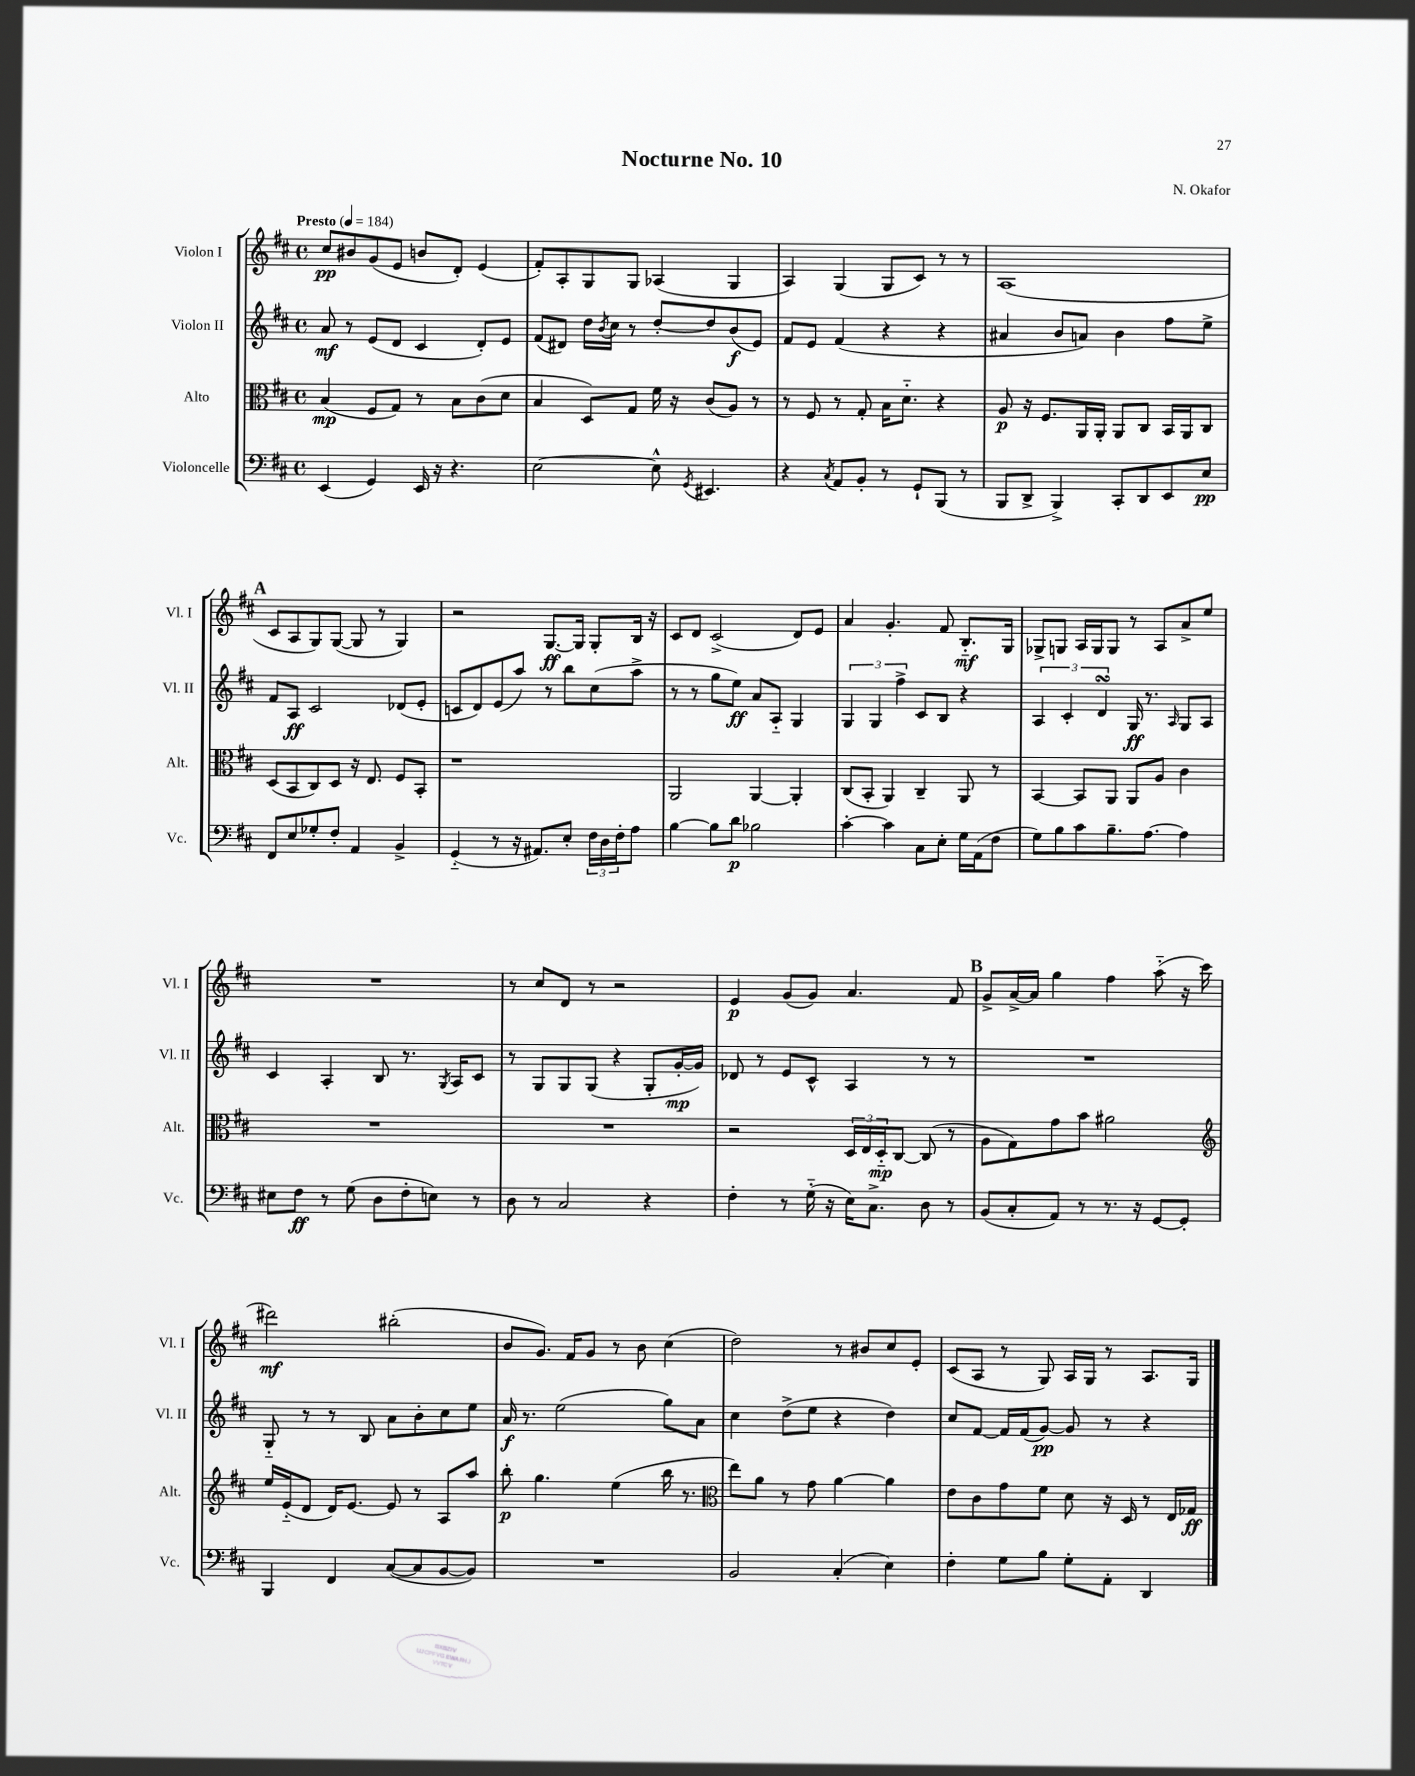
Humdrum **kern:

**kern	**kern	**kern	**kern
*staff4	*staff3	*staff2	*staff1
*clefF4	*clefC3	*clefG2	*clefG2
*k[f#c#]	*k[f#c#]	*k[f#c#]	*k[f#c#]
*M4/4	*M4/4	*M4/4	*M4/4
*met(c)	*met(c)	*met(c)	*met(c)
*MM184	*MM184	*MM184	*MM184
(4EE	(4B	8a	8cc#
.	.	8r	8b#
4GG)	8F#	(8e	(8g
.	8G)	8d	8e
16EE	8r	4c#	8b
16r	.	.	.
4.r	8B	.	8d')
.	(8c#	8d')	(4e
.	8d	8e	.
=	=	=	=
[2E	4B	(8f#	8f#')
.	.	8d#)	8A'
.	8D)	16dd	8G
.	.	8qb	.
.	.	16cc#	.
.	8G	8r	8G
8E^^]	16f#	[8dd'	(4A-
.	16r	.	.
8qGG	.	.	.
4.EE#	(8c#	8dd]	.
.	8A)	(8b	4G
.	8r	8e)	.
=	=	=	=
4r	8r	8f#	4A)
.	8F#	8e	.
8qC#	.	.	.
8AA	8r	(4f#	(4G
8BB'	8G'	.	.
8r	16B	4r	8G
.	8.d'~	.	.
8GG`	.	.	8c#)
(8BBB	4r	4r	8r
8r	.	.	8r
=	=	=	=
8BBB	8A	4a#	(1A
8DD^	16r	.	.
.	8.F#	.	.
4BBB^)	.	8b	.
.	16AA	8a)	.
.	16AA'	.	.
8CC#'	8AA	4b	.
8DD	8C#	.	.
8EE	16BB	8ff#	.
.	16AA	.	.
8E	8C#	8ee^	.
=	=	=	=
8FF#	(8D	8f#	8c#
8E	8BB	8A	8A
8G-'	8C#)	2c#	8G)
8F#'	8D	.	([8G
4AA	16r	.	8G]
.	8.E	.	.
.	.	.	8r
4BB^	8F#	(8d-	4G)
.	8BB'	8e'	.
=	=	=	=
(4GG'~	1r	8c	2r
.	.	8d)	.
8r	.	(8e	.
16r	.	8aa)	.
8.AA#)	.	.	.
.	.	8r	[8.G
8E'	.	8bb	.
.	.	.	16G]
24F#	.	(8cc#	8G'
24D	.	.	.
24F#'	.	.	.
8A	.	8aa^	16B
.	.	.	16r
=	=	=	=
[4B	2AA	8r	8c#
.	.	8r	8d
8B]	.	8gg	(2c#^
8d	.	8ee)	.
2B-	[4AA	8a	.
.	.	8A'~	.
.	4AA']	4G	8d)
.	.	.	8e
=	=	=	=
[4c#'	(8C#	6G	4a
.	8BB'	.	.
.	.	6G	.
4c#]	4AA)	.	4.g'
.	.	6ff#^	.
8C#	4C#~	8c#	.
8E'	.	8B	8f#
16G	8AA	4r	8.B'~
(16AA	.	.	.
8F#	8r	.	.
.	.	.	16G
=	=	=	=
8G)	[4BB	6A	8G-^
8B	.	.	8G
.	.	6c#'	.
8c#	8BB]	.	16A
.	.	.	16G
.	.	6d	.
8.B~	8AA	.	8G
.	8AA	16G	8r
[8.A	.	8.r	.
.	8A	.	8A
.	.	16qqA	.
4A]	4c#	8G	8a^
.	.	8A	8ee
=	=	=	=
8E#	1r	4c#	1r
8F#	.	.	.
8r	.	4A'	.
(8G	.	.	.
8D	.	8B	.
8F#'	.	8.r	.
8E)	.	.	.
.	.	8qG	.
.	.	16A	.
8r	.	8c#	.
=	=	=	=
8D	1r	8r	8r
8r	.	8G	8cc#
2C#	.	8G	8d
.	.	(8G	8r
.	.	4r	2r
4r	.	8G'	.
.	.	[16g'	.
.	.	16g])	.
=	=	=	=
4F#'	2r	8d-	4e
.	.	8r	.
8r	.	8e	(8g
(16G'~	.	8c#^^	8g)
16r	.	.	.
16E)	24D	4A	4.a
.	24E	.	.
8.C#^	.	.	.
.	24D'~	.	.
.	[8C#	.	.
8D	(8C#]	8r	.
8r	8r	8r	8f#
=	=	=	=
(8BB	8A	1r	8g^
8C#'	8G)	.	[16a^
.	.	.	16a]
8AA)	8g	.	4gg
8r	8b	.	.
8.r	2a#	.	4ff#
16r	.	.	.
[8GG	.	.	(8aa'~
8GG']	.	.	16r
.	.	.	16ccc#
=	=	=	=
*	*clefG2	*	*
4BBB	16ee	8G'~	2ddd#)
.	(16e'~	.	.
.	8d	8r	.
4FF#	16d)	8r	.
.	[8.e	.	.
.	.	8B	.
([8C#	8e]	8a	(2bb#'
8C#]	8r	8b'	.
[8BB	8A	8cc#	.
8BB])	8aa	8ee	.
=	=	=	=
1r	8bb'	16a	8b
.	.	8.r	.
.	4.gg	.	8.g)
.	.	(2ee	.
.	.	.	16f#
.	.	.	8g
.	(4ee	.	8r
.	.	.	8b
.	16bb	8gg)	(4cc#
.	8.r	.	.
.	.	8a	.
=	=	=	=
*	*clefC3	*	*
2BB	8ee)	4cc#	2dd)
.	8a	.	.
.	8r	(8dd^	.
.	8g	8ee	.
(4C#'	[4a	4r	8r
.	.	.	8b#
4E)	4a]	4dd)	8cc#
.	.	.	8e'
=	=	=	=
4F#'	8e	8cc#	(8c#
.	8c#	[8f#	8A
8G	8g	16f#]	8r
.	.	(16f#	.
8B	8f#	[8g)	8G)
8G'	8d	8g]	16A
.	.	.	16G
8AA'	16r	8r	8r
.	16D	.	.
4DD	8r	4r	8.A
.	16E	.	.
.	16G-	.	16G
==	==	==	==
*-	*-	*-	*-
